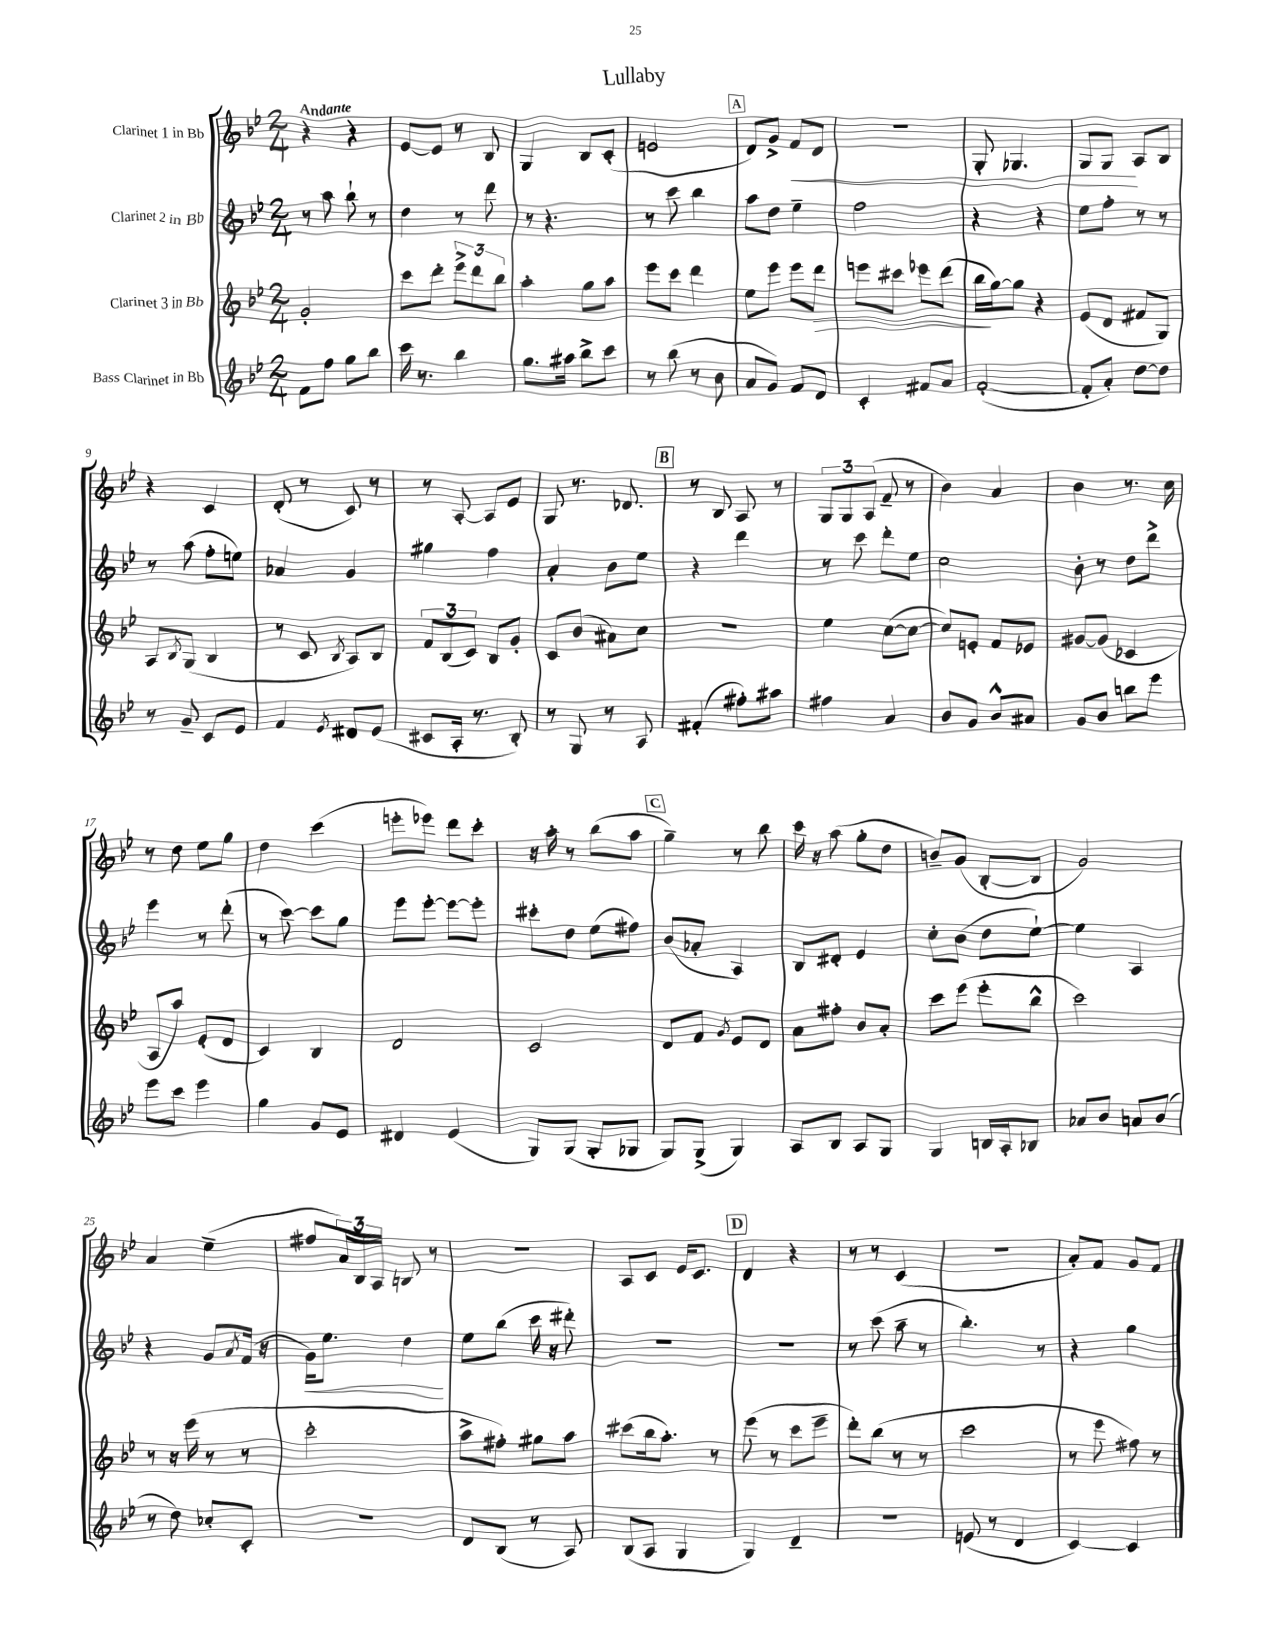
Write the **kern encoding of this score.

**kern	**kern	**dynam	**kern	**dynam	**kern	**dynam
*part4	*part3	*part3	*part2	*part2	*part1	*part1
*staff4	*staff3	*staff3	*staff2	*staff2	*staff1	*staff1
*I"Bass Clarinet in Bb	*I"Clarinet 3 in Bb	*	*I"Clarinet 2 in Bb	*	*I"Clarinet 1 in Bb	*
*clefG2	*clefG2	*	*clefG2	*	*clefG2	*
*k[b-e-]	*k[b-e-]	*	*k[b-e-]	*	*k[b-e-]	*
*M2/4	*M2/4	*	*M2/4	*	*M2/4	*
=1	=1	=1	=1	=1	=1	=1
!	!	!	!	!	!LO:TX:a:B:t=Andante	!
8f\L	2g'/	.	8r	.	4r	.
8ff\J	.	.	8aa\	.	.	.
8gg\L	.	.	8bb-`\	.	4r	.
8bb-\J	.	.	8r	.	.	.
=2	=2	=2	=2	=2	=2	=2
16ccc\	8ccc\L	.	4dd\	.	[8e-/L	.
8.r	.	.	.	.	.	.
.	8ddd'\J	.	.	.	8e-/J]	.
4bb-\	12eee-^\L	.	8r	.	8r	.
.	12ddd\	.	.	.	.	.
.	.	.	8ddd\	.	8B-/	.
.	12bb-\J	.	.	.	.	.
=3	=3	=3	=3	=3	=3	=3
8.gg\L	4aa'\	.	8r	.	4G/	.
.	.	.	4.r	.	.	.
16aa#X\Jk	.	.	.	.	.	.
8bb-^\L	8gg\L	.	.	.	8B-/L	.
8ccc\J	8aa\J	.	.	.	(8c'/J	.
=4	=4	=4	=4	=4	=4	=4
8r	8eee-\L	.	8r	.	2en/	.
(8bb-\	8ccc\J	.	8ccc\	.	.	.
8r	4ddd\	.	4bb-\	.	.	.
8b-\	.	.	.	.	.	.
!!LO:REH:place=s1:t=A
=5	=5	=5	=5	=5	=5	=5
8a/L	8ee-\L	.	8aa\L	.	8d/L)	.
8g/J)	8eee-\J	.	8dd\J	.	8g^/J	.
!	!	!	!	!	!	!LO:HP:b
8f/L	8eee-\L	.	4ee-~\	.	8f/L	<
!	!	!LO:HP:b	!	!	!	!
8d/J	8ddd\J	>	.	.	8d/J	.
=6	=6	=6	=6	=6	=6	=6
4c'/	8eeen\L	.	2ff\	.	2r	.
.	8ccc#X\J	.	.	.	.	.
8f#X/L	8eee-X\L	.	.	.	.	.
8a/J	(8ddd\J	.	.	.	.	.
=7	=7	=7	=7	=7	=7	=7
([2f'/	16bb-\LL	.	4r	.	8G'/	.
.	[16gg\J)	]	.	.	.	.
.	8gg\J]	.	.	.	4.G-X/	.
.	4r	.	4r	.	.	.
=8	=8	=8	=8	=8	=8	=8
8f'/L]	(8e-/L	.	8ee-\L	.	8G/L	.
8a'/J)	8d/J	.	8ff'\J	.	8G/J	.
[8dd\L	8f#X/L	.	8r	.	8A/L	[
8dd\J]	8G/J)	.	8r	.	8B-/J	.
!!LO:LB:g=z
=9	=9	=9	=9	=9	=9	=9
8r	8A/L	.	8r	.	4r	.
.	8qB-/	.	.	.	.	.
8g~/	(8G/J	.	(8aa\	.	.	.
8c/L	4B-/	.	8ff'\L	.	4c/	.
8e-/J	.	.	8een\J)	.	.	.
=10	=10	=10	=10	=10	=10	=10
4f/	8r	.	4a-X/	.	(8d'/	.
.	8c/	.	.	.	8r	.
8qe-/	8qB-/	.	.	.	.	.
8d#X/L	8A/L)	.	4g/	.	8c/)	.
(8e-/J	8B-/J	.	.	.	8r	.
=11	=11	=11	=11	=11	=11	=11
8c#X/L	12f/L	.	4gg#X\	.	8r	.
.	(12B-/	.	.	.	.	.
16A'/Jk	.	.	.	.	[8A'/	.
.	12c/J)	.	.	.	.	.
8.r	.	.	.	.	.	.
.	8B-/L	.	4ff\	.	8A/L]	.
8B-'/)	8g'/J	.	.	.	8e-/J	.
=12	=12	=12	=12	=12	=12	=12
8r	8c/L	.	4a'/	.	8G/	.
8G/	(8b-/J	.	.	.	8.r	.
8r	8a#X\L)	.	8b-\L	.	.	.
.	.	.	.	.	8.d-X/	.
8A/	8cc\J	.	8ee-\J	.	.	.
!!LO:REH:place=s1:t=B
=13	=13	=13	=13	=13	=13	=13
(4f#X'/	2r	.	4r	.	8r	.
.	.	.	.	.	8B-/	.
8ff#X'\L)	.	.	4ddd\	.	8A/	.
8aa#X\J	.	.	.	.	8r	.
=14	=14	=14	=14	=14	=14	=14
4ff#X\	4ee-\	.	8r	.	12G/L	.
.	.	.	.	.	12G/	.
.	.	.	8ccc\	.	.	.
.	.	.	.	.	(12A/J	.
4a/	([8cc\L	.	8ddd'\L	.	8f~/	.
.	8cc\J_	.	8ee-\J	.	8r	.
=15	=15	=15	=15	=15	=15	=15
8b-/L	8cc/L])	.	2cc\	.	4b-\)	.
8g/J	8en'/J	.	.	.	.	.
8b-^^/L	8f/L	.	.	.	4a/	.
8a#X/J	8e-X/J	.	.	.	.	.
=16	=16	=16	=16	=16	=16	=16
8g/L	[8g#X/L	.	8b-'\	.	4b-\	.
8b-/J	(8g#/J]	.	8r	.	.	.
8bbn\L	4c-X/	.	8dd\L	.	8.r	.
8eee-\J	.	.	8ddd^\J	.	.	.
.	.	.	.	.	16cc\	.
!!LO:LB:g=z
=17	=17	=17	=17	=17	=17	=17
8eee-\L	8A/L	.	4eee-\	.	8r	.
8ccc\J	8aa/J)	.	.	.	8dd\	.
4eee-\	(8e-'/L	.	8r	.	8ee-\L	.
.	8d/J	.	(8ddd'\	.	8gg\J	.
=18	=18	=18	=18	=18	=18	=18
4gg\	4c/)	.	8r	.	4dd\	.
.	.	.	[8ccc\)	.	.	.
8g/L	4B-/	.	8ccc\L]	.	(4ccc\	.
8e-/J	.	.	8gg\J	.	.	.
=19	=19	=19	=19	=19	=19	=19
4d#X/	2d/	.	8eee-\L	.	8eeen'\L	.
.	.	.	[8eee-'\J	.	8eee-X\J)	.
(4e-/	.	.	8eee-\L_	.	8ddd\L	.
.	.	.	8eee-'\J]	.	8ccc'\J	.
=20	=20	=20	=20	=20	=20	=20
8G/L)	2c/	.	8ccc#X'\L	.	16r	.
.	.	.	.	.	16aa'\	.
(8G/J	.	.	8dd\J	.	8r	.
8G'/L	.	.	(8ee-\L	.	(8bb-\L	.
8G-X/J	.	.	8ff#X\J)	.	8aa\J	.
!!LO:REH:place=s1:t=C
=21	=21	=21	=21	=21	=21	=21
8G/L)	8d/L	.	(8b-/L	.	4gg~\)	.
(8G^/J	8f/J	.	8a-X'/J	.	.	.
.	8qg/	.	.	.	.	.
4G/)	8e-/L	.	4A/)	.	8r	.
.	8d/J	.	.	.	8bb-\	.
=22	=22	=22	=22	=22	=22	=22
8A/L	8a\L	.	8B-/L	.	16ccc\	.
.	.	.	.	.	16r	.
8B-/J	8ff#X'\J	.	8d#X'/J	.	(8aa\	.
8A/L	8b-/L	.	4e-/	.	8gg'\L	.
8G/J	8a'/J	.	.	.	8dd\J	.
=23	=23	=23	=23	=23	=23	=23
4G/	8ccc\L	.	8cc'\L	.	8bn~/L)	.
.	(8eee-\J	.	(8b-\J	.	(8g/J	.
16Bn/LL	8eee-'\L	.	8dd\L	.	[8B-'/L	.
16A'/J	.	.	.	.	.	.
8B-X/J	8bb-^^\J	.	[8ee-`\J)	.	8B-/J]	.
=24	=24	=24	=24	=24	=24	=24
8a-X/L	2ccc\)	.	4ee-\]	.	2g/)	.
8b-/J	.	.	.	.	.	.
8an/L	.	.	4A/	.	.	.
(8b-/J	.	.	.	.	.	.
!!LO:LB:g=z
=25	=25	=25	=25	=25	=25	=25
8r	8r	.	4r	.	4a/	.
8dd\)	16r	.	.	.	.	.
.	(16eee-\	.	.	.	.	.
8cc-X'/L	8r	.	8g/L	.	(4ee-~\	.
.	.	.	8qa/	.	.	.
8c'/J	8r	.	(16f/Jk	.	.	.
.	.	.	16r	.	.	.
=26	=26	=26	=26	=26	=26	=26
!	!	!	!	!LO:HP:b	!	!
2r	2ccc'\	.	16g\KL)	<	8ff#X/L	.
.	.	.	8.ee-\J	.	.	.
.	.	.	.	.	24a/L)	.
.	.	.	.	.	24B-/	.
.	.	.	.	.	24A/JJ	.
.	.	.	4dd\	.	8Bn/	.
.	.	.	.	.	8r	.
.	.	.	.	[	.	.
=27	=27	=27	=27	=27	=27	=27
8d/L	8aa^\L	.	8ee-\L	.	2r	.
(8B-/J	8ff#X'\J)	.	(8bb-\J	.	.	.
8r	8gg#X\L	.	16ccc\	.	.	.
.	.	.	16r	.	.	.
8A/)	8aa\J	.	8ddd#X'\)	.	.	.
=28	=28	=28	=28	=28	=28	=28
(8B-/L	(8ccc#X\L	.	2r	.	8A/L	.
8A/J	16bb-\k	.	.	.	8c/J	.
.	8.aa'\J)	.	.	.	.	.
4G/	.	.	.	.	16e-/KL	.
.	.	.	.	.	8.c/J	.
.	8r	.	.	.	.	.
!!LO:REH:place=s1:t=D
=29	=29	=29	=29	=29	=29	=29
4G/)	(8eee-\	.	2r	.	4d/	.
.	8r	.	.	.	.	.
4d~/	8ccc\L	.	.	.	4r	.
.	8eee-~\J	.	.	.	.	.
=30	=30	=30	=30	=30	=30	=30
2r	8ddd'\L)	.	8r	.	8r	.
.	(8bb-\J	.	(8ccc\	.	8r	.
.	8r	.	8aa~\	.	(4c/	.
.	8r	.	8r	.	.	.
=31	=31	=31	=31	=31	=31	=31
(8en/	2ccc\	.	4.bb-'\)	.	2r	.
8r	.	.	.	.	.	.
4d/	.	.	.	.	.	.
.	.	.	8r	.	.	.
=32	=32	=32	=32	=32	=32	=32
[4c/)	8r	.	4r	.	8a'/L)	.
.	8eee-\	.	.	.	8f/J	.
4c/]	8ff#X\)	.	4gg\	.	8g/L	.
.	8r	.	.	.	8f/J	.
==	==	==	==	==	==	==
*-	*-	*-	*-	*-	*-	*-
